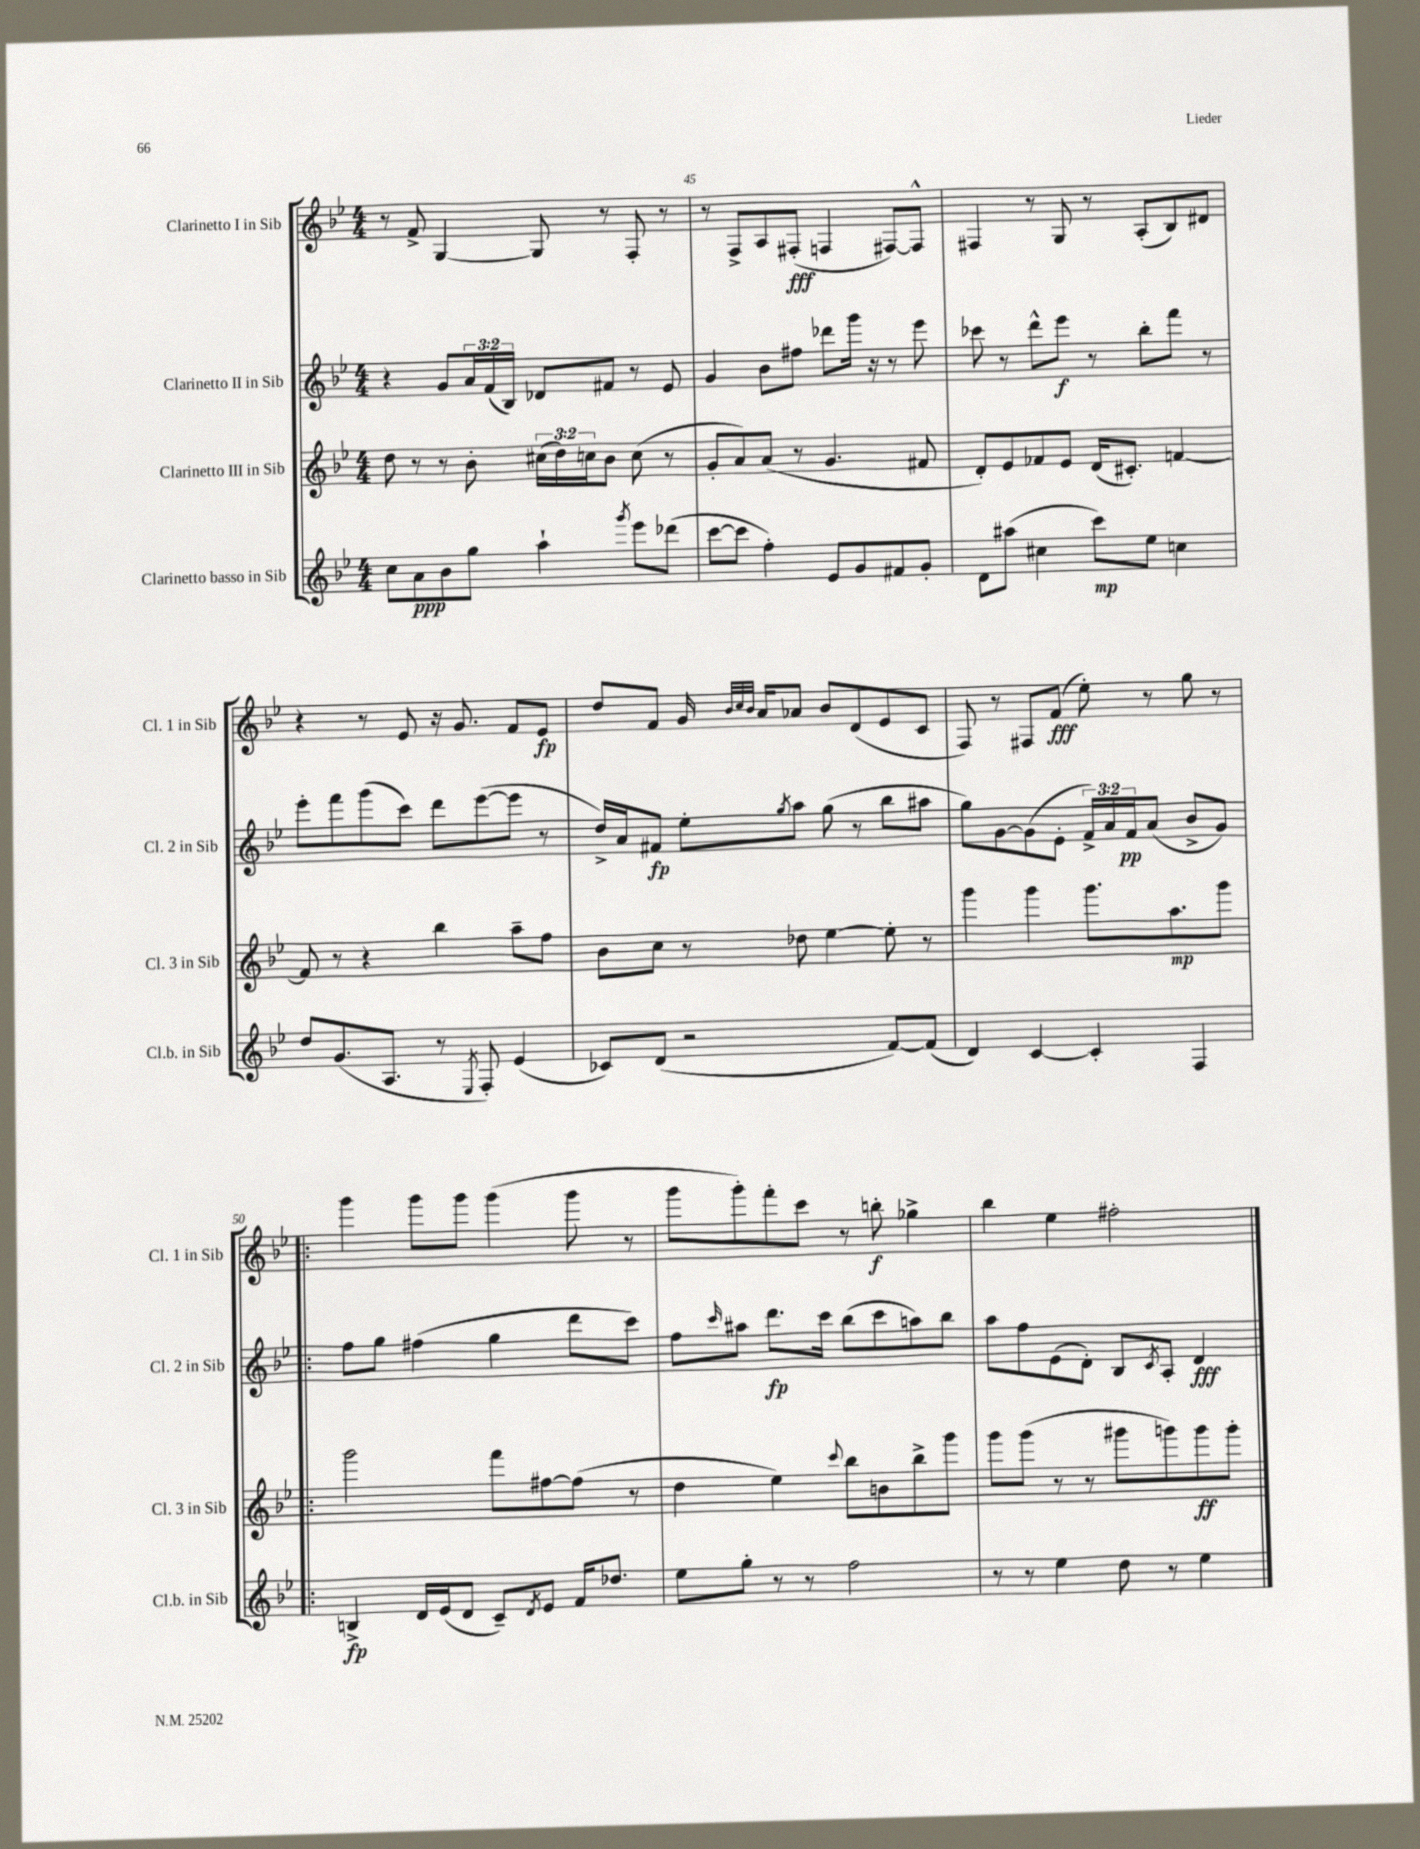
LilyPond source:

<<
\new StaffGroup <<
\new Staff = "s0" \with { instrumentName = "Clarinetto I in Sib" shortInstrumentName = "Cl. 1 in Sib" } {
    \clef treble \key bes \major \numericTimeSignature \time 4/4
    r8 f'8-> g4~ g8 r8 f8-. r8 |
    r8 f8-> a8 fis8-.\fff( f4 fis8~) fis8-^ |
    fis4 r8 g8 r8 a8-.( bes8) dis'8 |
    r4 r8 ees'8 r16 g'8. f'8 ees'8\fp |
    d''8 f'8 g'16 \grace { bes'32 c''32 bes'32 } a'16 aes'8 bes'8 d'8( ees'8 c'8 |
    f8) r8 fis8 f'8\fff( ees''8-.) r8 g''8 r8 |
    \bar ".|:" g'''4 g'''8 g'''8 g'''4( g'''8 r8 |
    g'''8 g'''8-.) f'''8-. c'''8 r8 b''8-.\f ges''4-> |
    bes''4 ees''4 fis''2-. \bar "|." |
}
\new Staff = "s1" \with { instrumentName = "Clarinetto II in Sib" shortInstrumentName = "Cl. 2 in Sib" } {
    \clef treble \key bes \major \numericTimeSignature \time 4/4 \override Staff.TupletNumber.text = #tuplet-number::calc-fraction-text
    r4 g'8 \tuplet 3/2 { a'16 f'16( bes16) } des'8 fis'8 r8 ees'8 |
    g'4 bes'8 fis''8 des'''8 g'''16 r16 r8 ees'''8 |
    ces'''8 r8 d'''8-^ ees'''8\f r8 bes''8-. f'''8 r8 |
    ees'''8-. f'''8 g'''8( c'''8) d'''8 ees'''8~( ees'''8 r8 |
    d''16->) a'16 fis'8\fp ees''8-. \acciaccatura { g''8 } a''8 g''8( r8 bes''8 ais''8 |
    g''8) g'8~ g'8( ees'8-. \tuplet 3/2 { f'16->) a'16 f'16\pp } a'8( bes'8-> g'8) |
    \bar ".|:" f''8 g''8 fis''4( g''4 d'''8 c'''8) |
    f''8 \grace { c'''16 } ais''8 d'''8.\fp c'''16 bes''8( c'''8 a''8) bes''8 |
    a''8 f''8 ees'8( d'8-.) bes8 \acciaccatura { c'8 } a8-. d'4\fff \bar "|." |
}
\new Staff = "s2" \with { instrumentName = "Clarinetto III in Sib" shortInstrumentName = "Cl. 3 in Sib" } {
    \clef treble \key bes \major \numericTimeSignature \time 4/4 \override Staff.TupletNumber.text = #tuplet-number::calc-fraction-text
    d''8 r8 r8 bes'8-. \tuplet 3/2 { cis''16( d''16) c''16 } bes'8 c''8( r8 |
    g'8-. a'8) a'8( r8 g'4. fis'8 |
    d'8-.) ees'8 fes'8 ees'8 d'16( cis'8.-.) f'4~ |
    f'8 r8 r4 bes''4 a''8-- f''8 |
    bes'8 c''8 r8 des''8 ees''4~ ees''8-. r8 |
    g'''4 g'''4 g'''8. a''8.\mp g'''8 |
    \bar ".|:" g'''2 f'''8 fis''8~ fis''8( r8 |
    d''4 ees''4) \appoggiatura { c'''8 } bes''8 b'8 bes''8-> g'''8 |
    g'''8 g'''8( r8 r8 gis'''8 g'''8) g'''8\ff g'''8-. \bar "|." |
}
\new Staff = "s3" \with { instrumentName = "Clarinetto basso in Sib" shortInstrumentName = "Cl.b. in Sib" } {
    \clef treble \key bes \major \numericTimeSignature \time 4/4
    c''8 a'8\ppp bes'8 g''8 a''4-! \acciaccatura { g'''8 } ees'''8 des'''8( |
    c'''8~ c'''8 f''4-.) ees'8 g'8 fis'8 g'8-. |
    d'8 ais''8( cis''4 c'''8\mp) ees''8 c''4 |
    d''8 g'8.( a8. r8 \acciaccatura { ees8 } f8-.) ees'4( |
    ces'8) d'8( r2 f'8~) f'8( |
    d'4) c'4~ c'4-. f4 |
    \bar ".|:" b4->\fp d'16 ees'16( d'8 c'8--) \acciaccatura { d'8 } ees'8 f'16 des''8. |
    ees''8 g''8-. r8 r8 f''2 |
    r8 r8 ees''4 d''8 r8 ees''4 \bar "|." |
}
>>
>>
\layout { \context { \Score currentBarNumber = #44 \override BarNumber.break-visibility = ##(#f #t #t) barNumberVisibility = #(every-nth-bar-number-visible 5) } }
